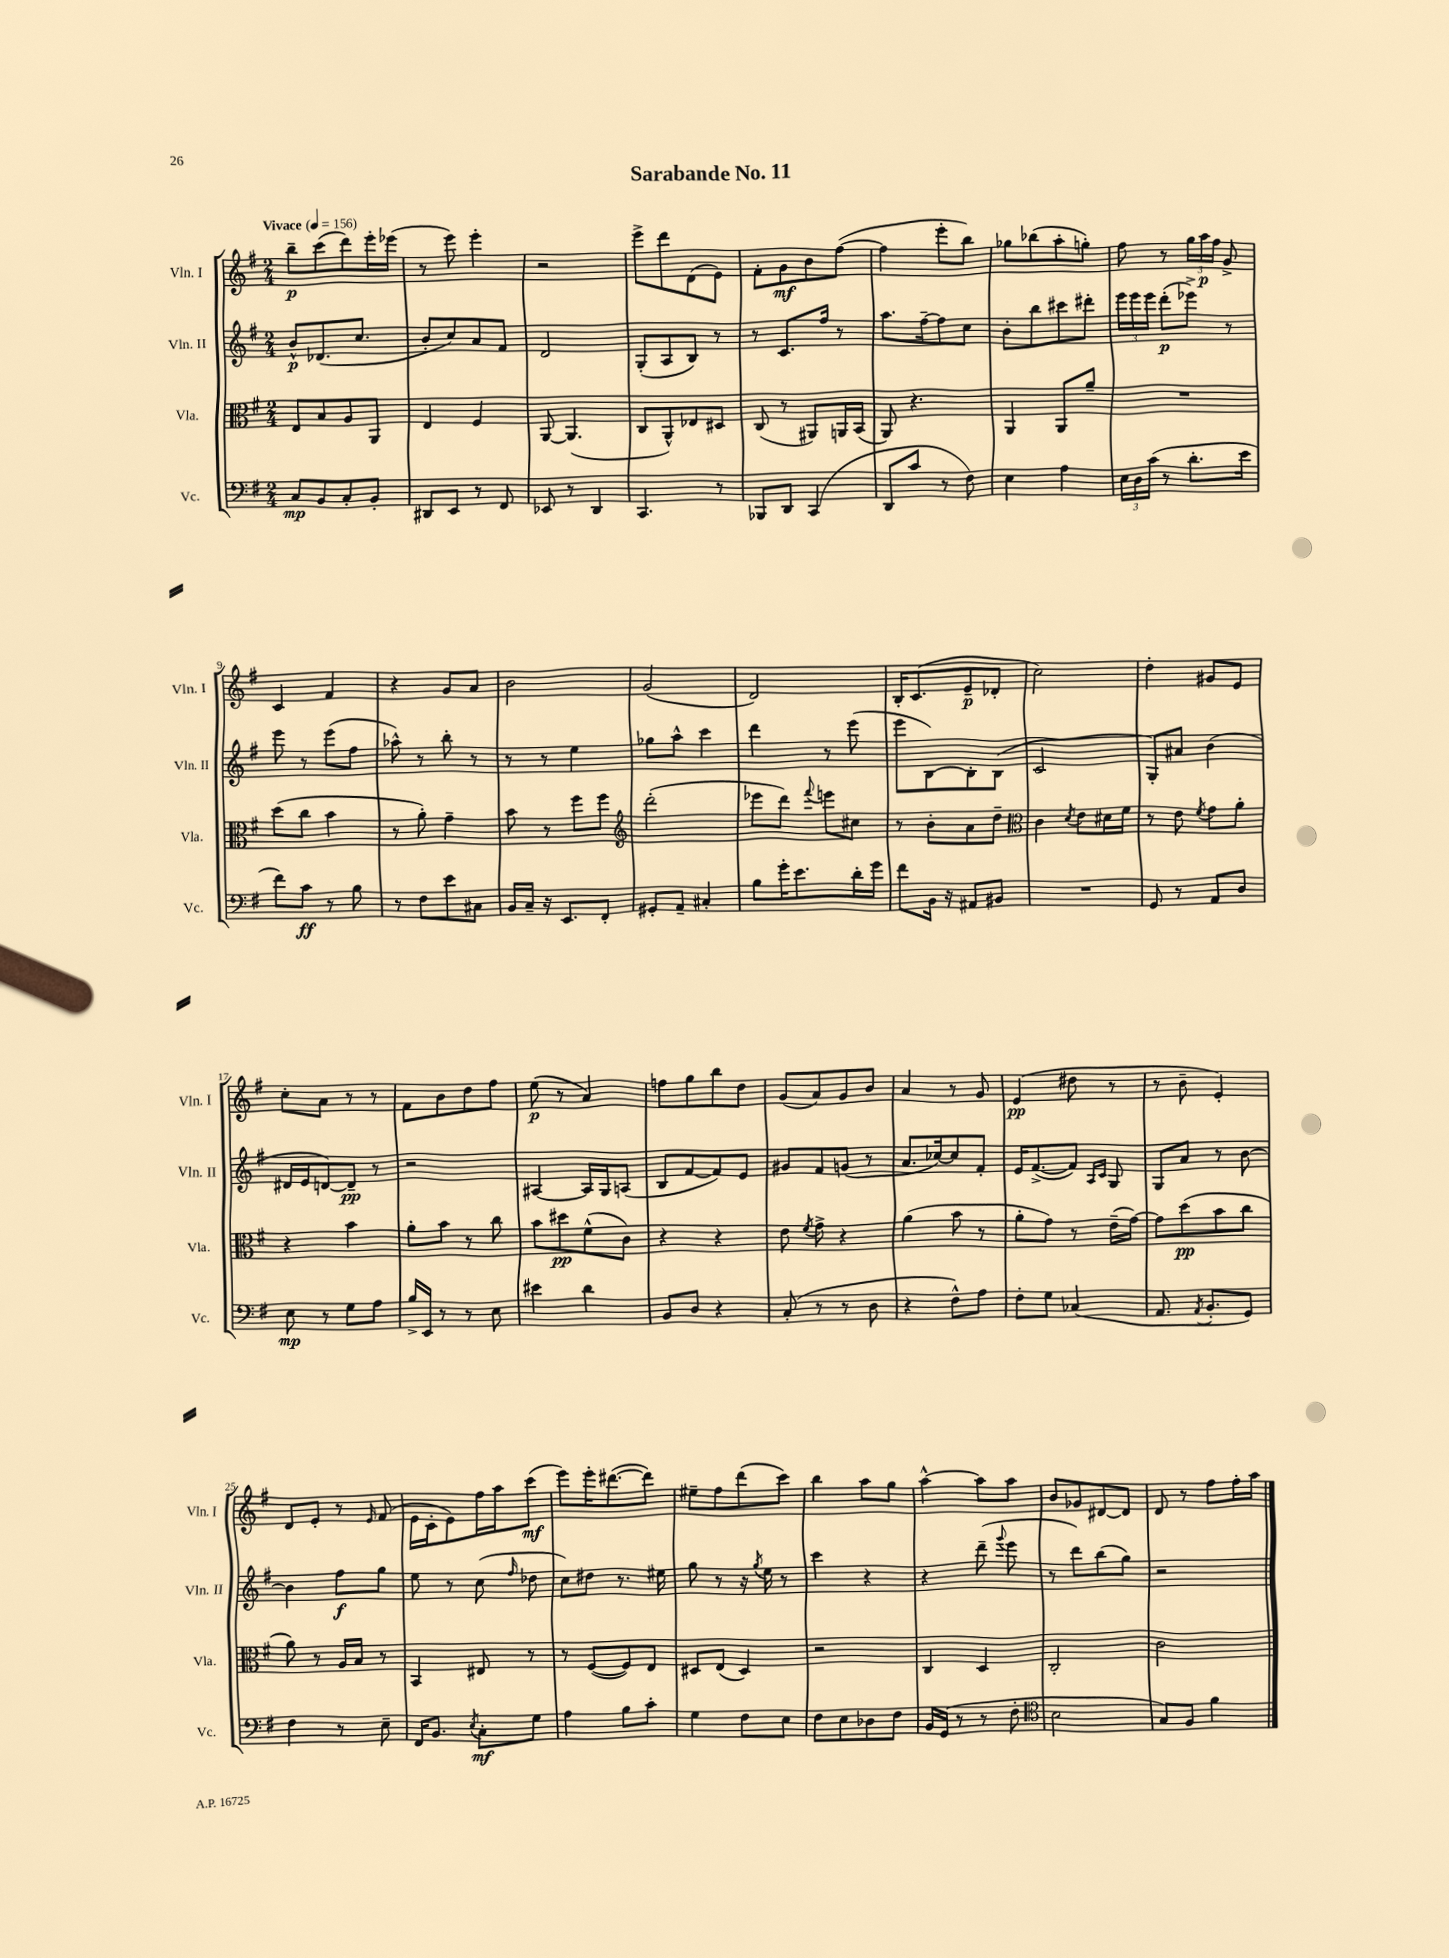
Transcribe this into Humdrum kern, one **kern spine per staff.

**kern	**dynam	**kern	**dynam	**kern	**dynam	**kern	**dynam
*part4	*part4	*part3	*part3	*part2	*part2	*part1	*part1
*staff4	*staff4	*staff3	*staff3	*staff2	*staff2	*staff1	*staff1
*I"Vc.	*	*I"Vla.	*	*I"Vln. II	*	*I"Vln. I	*
*I'Vc.	*	*I'Vla.	*	*I'Vln. II	*	*I'Vln. I	*
*clefF4	*	*clefC3	*	*clefG2	*	*clefG2	*
*k[f#]	*	*k[f#]	*	*k[f#]	*	*k[f#]	*
*M2/4	*	*M2/4	*	*M2/4	*	*M2/4	*
*MM156	*	*MM156	*	*MM156	*	*MM156	*
=1	=1	=1	=1	=1	=1	=1	=1
!	!	!	!	!	!	!LO:TX:a:B:t=Vivace	!
8C/L	mp	8E/L	.	8b^^/L	p	8bb~\L	p
8BB/	.	8B/	.	(8.d-X/	.	(8ccc\	.
8C'/	.	8A/	.	.	.	8ddd\)	.
.	.	.	.	8.cc/J	.	.	.
8BB'/J	.	8AA/J	.	.	.	16eee'\L	.
.	.	.	.	.	.	(16eee-X\JJ	.
=2	=2	=2	=2	=2	=2	=2	=2
8DD#X/L	.	4E/	.	8b'/L	.	8r	.
8EE/J	.	.	.	8cc/)	.	8eee\)	.
8r	.	4F#/	.	8a/	.	4eee'\	.
8FF#/	.	.	.	8f#/J	.	.	.
=3	=3	=3	=3	=3	=3	=3	=3
8EE-X/	.	[8AA/	.	2d/	.	2r	.
8r	.	(4.AA/]	.	.	.	.	.
4DD/	.	.	.	.	.	.	.
=4	=4	=4	=4	=4	=4	=4	=4
4.CC/	.	8C/L	.	(8G'/L	.	8eee^\L	.
.	.	8AA^^/)	.	8A/	.	8ddd\	.
.	.	8E-X/	.	8B/J)	.	(8d\	.
8r	.	8D#X/J	.	8r	.	8e\J)	.
=5	=5	=5	=5	=5	=5	=5	=5
8BBB-X/L	.	(8C/	.	8r	.	8f#'\L	.
8DD/J	.	8r	.	8.c/L	.	8g\	mf
(4CC/	.	8AA#X/L)	.	.	.	8b\	.
.	.	.	.	16ff#/Jk	.	.	.
.	.	16AAn/L	.	8r	.	([8ff#\J	.
.	.	(16BB/JJ	.	.	.	.	.
=6	=6	=6	=6	=6	=6	=6	=6
8DD/L	.	8AA/)	.	8.aa\L	.	4ff#\]	.
8c/J	.	4.r	.	.	.	.	.
.	.	.	.	[16ff#~\k	.	.	.
8r	.	.	.	8ff#\]	.	8eee'\L	.
8F#\)	.	.	.	8cc\J	.	8bb\J)	.
=7	=7	=7	=7	=7	=7	=7	=7
4E\	.	4AA/	.	8b'\L	.	8gg-X\L	.
.	.	.	.	8bb\	.	(8bb-X\	.
4A\	.	8AA/L	.	8ccc#X\	.	8aa'\	.
.	.	8a~/J	.	8ddd#X'\J	.	8ggn'\J)	.
=8	=8	=8	=8	=8	=8	=8	=8
24E\LL	.	2r	.	24eee\LL	.	8ff#\	.
24D\	.	.	.	24eee\	.	.	.
(24c\JJ	.	.	.	24eee\JJ	.	.	.
8r	.	.	.	(8ddd'\L	p	8r	.
8.d'\L	.	.	.	8eee-X^\J)	.	24gg\LL	.
.	.	.	.	.	.	24aa\	p
.	.	.	.	.	.	24ff#\JJ	.
.	.	.	.	8r	.	8g^/	.
16e\Jk	.	.	.	.	.	.	.
!!LO:LB:g=z
=9	=9	=9	=9	=9	=9	=9	=9
8f#\L)	.	(8dd\L	.	8eee\	.	4c/	.
8c\J	ff	8cc\J	.	8r	.	.	.
8r	.	4b\	.	(8eee\L	.	4f#/	.
8B\	.	.	.	8ff#\J	.	.	.
=10	=10	=10	=10	=10	=10	=10	=10
8r	.	8r	.	8aa-X^^\)	.	4r	.
8F#\L	.	8a'\)	.	8r	.	.	.
8e\	.	4g~\	.	8bb'\	.	8g/L	.
8C#X\J	.	.	.	8r	.	8a/J	.
=11	=11	=11	=11	=11	=11	=11	=11
16BB/LL	.	8b\	.	8r	.	2b\	.
16C~/JJ	.	.	.	.	.	.	.
16r	.	8r	.	8r	.	.	.
8.EE/L	.	.	.	.	.	.	.
.	.	8ff#\L	.	4ee\	.	.	.
8FF#'/J	.	8ff#\J	.	.	.	.	.
=12	=12	=12	=12	=12	=12	=12	=12
*	*	*clefG2	*	*	*	*	*
8GG#X'/L	.	(2ddd'\	.	8gg-X\L	.	(2g/	.
8AA~/J	.	.	.	8aa^^\J	.	.	.
4C#X'/	.	.	.	4ccc\	.	.	.
=13	=13	=13	=13	=13	=13	=13	=13
8B\L	.	8eee-X\L	.	4ddd\	.	2d/)	.
16g'\K	.	8ddd\J)	.	.	.	.	.
8.e\	.	.	.	.	.	.	.
.	.	8qqfff#/	.	.	.	.	.
.	.	8eeen\L	.	8r	.	.	.
16d'\L	.	8cc#X\J	.	(8eee\	.	.	.
16g\JJ	.	.	.	.	.	.	.
=14	=14	=14	=14	=14	=14	=14	=14
8f#\L	.	8r	.	8eee\L	.	16B'/KL	.
.	.	.	.	.	.	(8.c/	.
16BB\Jk	.	8b'\L	.	[8B\)	.	.	.
16r	.	.	.	.	.	.	.
8AA#X/L	.	8a\	.	8B'\]	.	8e~/	p
8BB#X/J	.	8dd~\J	.	(8B\J	.	8d-X'/J	.
=15	=15	=15	=15	=15	=15	=15	=15
*	*	*clefC3	*	*	*	*	*
2r	.	4c\	.	2c/	.	2cc\)	.
.	.	8qd/	.	.	.	.	.
.	.	8e\L	.	.	.	.	.
.	.	16d#X\L	.	.	.	.	.
.	.	16f#\JJ	.	.	.	.	.
=16	=16	=16	=16	=16	=16	=16	=16
8GG/	.	8r	.	8G'/L)	.	4dd'\	.
8r	.	8e\	.	8a#X/J	.	.	.
.	.	8qf#/	.	.	.	.	.
8AA/L	.	8g\L	.	(4b\	.	8g#X/L	.
8D/J	.	8a'\J	.	.	.	8e/J	.
!!LO:LB:g=z
=17	=17	=17	=17	=17	=17	=17	=17
8E\	mp	4r	.	16d#X/LL	.	8cc'\L	.
.	.	.	.	16e/J	.	.	.
8r	.	.	.	[8dn/)	.	8a\J	.
8G\L	.	4b\	.	8d~/J]	pp	8r	.
8A\J	.	.	.	8r	.	8r	.
=18	=18	=18	=18	=18	=18	=18	=18
16B^/LL	.	8a'\L	.	2r	.	8f#\L	.
16EE/JJ	.	.	.	.	.	.	.
8r	.	8b\J	.	.	.	8b\	.
8r	.	8r	.	.	.	8dd\	.
8E\	.	8cc\	.	.	.	8ff#\J	.
=19	=19	=19	=19	=19	=19	=19	=19
4e#X\	.	8b\L	.	[4A#X/	.	(8ee\	p
.	.	8dd#X\	pp	.	.	8r	.
4d\	.	(8f#^^\	.	16A#/LL]	.	4a/)	.
.	.	.	.	16G/J	.	.	.
.	.	8c\J)	.	(8An/J	.	.	.
=20	=20	=20	=20	=20	=20	=20	=20
8BB/L	.	4r	.	8B/L	.	8ffn\L	.
8D/J	.	.	.	[8f#/	.	8gg\	.
4r	.	4r	.	8f#/])	.	8bb\	.
.	.	.	.	8e/J	.	8dd\J	.
=21	=21	=21	=21	=21	=21	=21	=21
(8C'/	.	8e\	.	8g#X/L	.	(8g/L	.
.	.	8qf#/	.	.	.	.	.
8r	.	8g^\	.	8f#/	.	8a/)	.
8r	.	4r	.	(8gn/J	.	8g/	.
8D\	.	.	.	8r	.	8b/J	.
=22	=22	=22	=22	=22	=22	=22	=22
4r	.	(4a\	.	8.a/L	.	4a/	.
.	.	.	.	[16cc-X/k)	.	.	.
8F#^^\L)	.	8b\	.	8cc-/]	.	8r	.
8A\J	.	8r	.	8f#'/J	.	8g/	.
=23	=23	=23	=23	=23	=23	=23	=23
8F#'\L	.	8a'\L	.	16e/KL	.	(4e/	pp
.	.	.	.	([8.f#^/	.	.	.
8G\J	.	8g\J)	.	.	.	.	.
(4C-X/	.	8r	.	8f#/J])	.	8dd#X\	.
.	.	.	.	16qqA/LL	.	.	.
.	.	.	.	16qqc/JJ	.	.	.
.	.	(16e~\LL	.	8G/	.	8r	.
.	.	[16g\JJ)	.	.	.	.	.
=24	=24	=24	=24	=24	=24	=24	=24
8.AA/	.	8g\L]	.	8G/L	.	8r	.
.	.	(8dd\	pp	8a/J	.	8b~\	.
8qAA/	.	.	.	.	.	.	.
8.BB'/L	.	.	.	.	.	.	.
.	.	8b\	.	8r	.	4e'/)	.
8GG/J)	.	8cc\J	.	[8b\	.	.	.
!!LO:LB:g=z
=25	=25	=25	=25	=25	=25	=25	=25
4F#\	.	8a\)	.	4b\]	.	8d/L	.
.	.	8r	.	.	.	8e'/J	.
8r	.	16A/LL	.	8ff#\L	f	8r	.
.	.	16B/JJ	.	.	.	.	.
.	.	.	.	.	.	16qqe/	.
8E~\	.	8r	.	8gg\J	.	(8f#/	.
=26	=26	=26	=26	=26	=26	=26	=26
16FF#/KL	.	4BB/	.	8ee\	.	16e\LL	.
8.BB/J	.	.	.	.	.	16c'\J	.
.	.	.	.	8r	.	8e\)	.
8qE/	.	.	.	.	.	.	.
8C'\L	mf	8E#X/	.	(8cc\	.	16ff#\L	.
.	.	.	.	.	.	16aa\J	.
.	.	.	.	16qqff#/	.	.	.
8G\J	.	8r	.	8dd-X\	.	(8ccc\J	mf
=27	=27	=27	=27	=27	=27	=27	=27
4A\	.	8r	.	8cc\L)	.	8eee\L)	.
.	.	([8F#/L	.	8dd#X\J	.	16eee'\K	.
.	.	.	.	.	.	([8.ddd#X\	.
8B\L	.	8F#/])	.	8.r	.	.	.
8c'\J	.	8E/J	.	.	.	8ddd#\J])	.
.	.	.	.	16ee#X\	.	.	.
=28	=28	=28	=28	=28	=28	=28	=28
4G\	.	8D#X/L	.	8gg\	.	8ee#X~\L	.
.	.	(8E/J	.	8r	.	8ff#\	.
8F#\L	.	4D#/)	.	16r	.	(8ddd\	.
.	.	.	.	8qgg/	.	.	.
.	.	.	.	16ee\	.	.	.
8E\J	.	.	.	8r	.	8ccc\J)	.
=29	=29	=29	=29	=29	=29	=29	=29
8F#\L	.	2r	.	4ccc\	.	4bb\	.
8E\	.	.	.	.	.	.	.
8D-X\	.	.	.	4r	.	8aa\L	.
8F#\J	.	.	.	.	.	8gg\J	.
=30	=30	=30	=30	=30	=30	=30	=30
16BB/LL	.	4C/	.	4r	.	[4aa^^\	.
(16GG/JJ	.	.	.	.	.	.	.
8r	.	.	.	.	.	.	.
8r	.	4D/	.	(8ddd~\	.	8aa\L]	.
.	.	.	.	8qqggg/	.	.	.
8F#'\	.	.	.	8eee\	.	8aa\J	.
=31	=31	=31	=31	=31	=31	=31	=31
*clefC4	*	*	*	*	*	*	*
2B\	.	2C'/	.	8r	.	8b/L	.
.	.	.	.	8ddd\L)	.	8g-X/	.
.	.	.	.	(8bb\	.	[8d#X/	.
.	.	.	.	8gg\J)	.	8d#/J]	.
=32	=32	=32	=32	=32	=32	=32	=32
8G/L)	.	2c\	.	2r	.	8d/	.
8F#/J	.	.	.	.	.	8r	.
4f#\	.	.	.	.	.	8ff#\L	.
.	.	.	.	.	.	16ff#'\L	.
.	.	.	.	.	.	16aa\JJ	.
==	==	==	==	==	==	==	==
*-	*-	*-	*-	*-	*-	*-	*-
